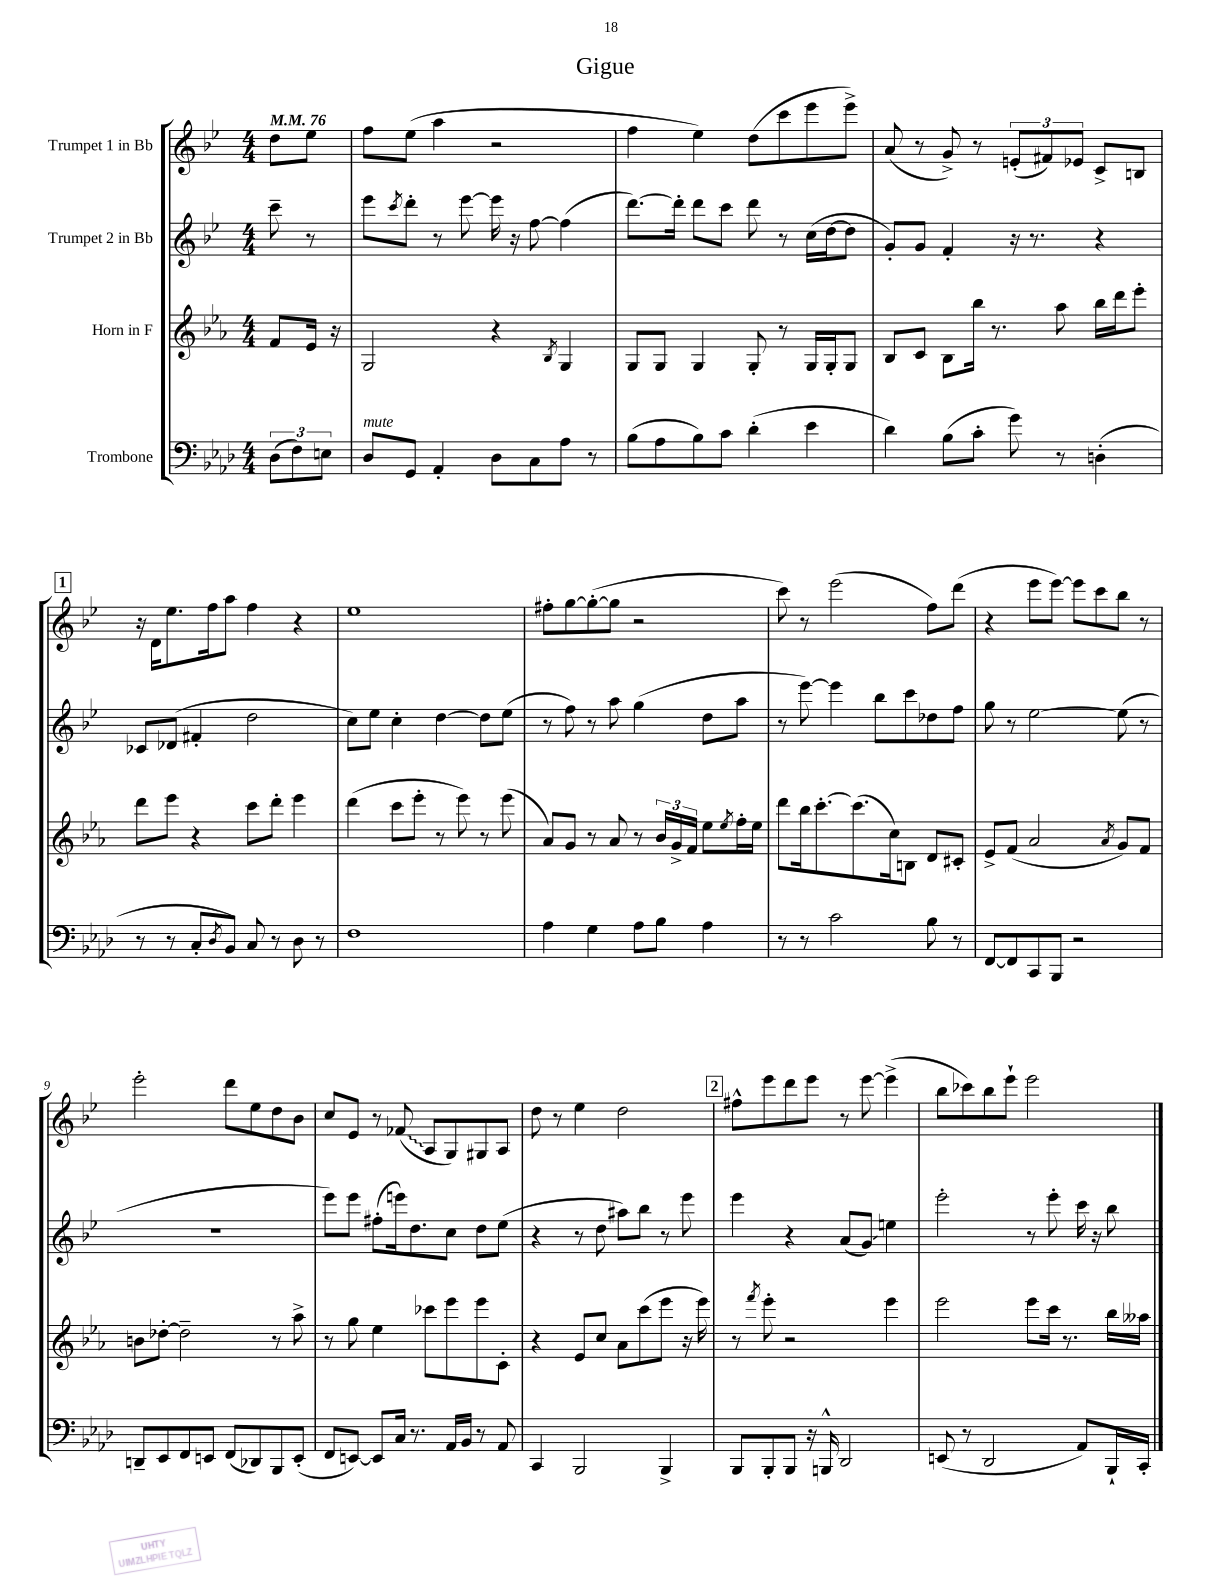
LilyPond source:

\header { title = "Gigue" }
<<
\new StaffGroup <<
\new Staff = "s0" \with { instrumentName = "Trumpet 1 in Bb" } {
    \clef treble \key bes \major \numericTimeSignature \time 4/4 \partial 4 \tempo 4 = 76
    d''8 ees''8 |
    f''8 ees''8( a''4 r2 |
    f''4 ees''4) d''8( c'''8 ees'''8 ees'''8->) |
    a'8( r8 g'8->) r8 \tuplet 3/2 { e'8-.( fis'8) ees'8 } c'8-> b8 |
    \mark \markup { \box "1" } r16 d'16 ees''8. f''16 a''8 f''4 r4 |
    ees''1 |
    fis''8-. g''8~ g''8~-.( g''8 r2 |
    c'''8) r8 ees'''2( f''8) d'''8( |
    r4 ees'''8 ees'''8~) ees'''8 c'''8 bes''8 r8 |
    ees'''2-. d'''8 ees''8 d''8 bes'8 |
    c''8 ees'8 r8 \once \override Glissando.style = #'zigzag fes'8\glissando( a8 g8) gis8 a8 |
    d''8 r8 ees''4 d''2 |
    \mark \markup { \box "2" } fis''8-^ ees'''8 d'''8 ees'''8 r8 ees'''8~ ees'''4->( |
    bes''8 ces'''8) bes''8 ees'''8-! ees'''2 \bar "|." |
}
\new Staff = "s1" \with { instrumentName = "Trumpet 2 in Bb" } {
    \clef treble \key bes \major \numericTimeSignature \time 4/4 \partial 4
    c'''8-- r8 |
    ees'''8 \acciaccatura { c'''8 } d'''8-. r8 ees'''8~ ees'''16 r16 f''8~ f''4( |
    d'''8.~) d'''16-. d'''8 c'''8 d'''8 r8 c''16( d''16~ d''8 |
    g'8-.) g'8 f'4-. r16 r8. r4 |
    \mark \markup { \box "1" } ces'8 des'8( fis'4-. d''2 |
    c''8) ees''8 c''4-. d''4~ d''8 ees''8( |
    r8 f''8) r8 a''8 g''4( d''8 a''8 |
    r8 ees'''8~) ees'''4 bes''8 c'''8 des''8 f''8 |
    g''8 r8 ees''2~ ees''8( r8 |
    R1 |
    ees'''8) ees'''8 fis''8-.( e'''16) d''8. c''8 d''8 ees''8( |
    r4 r8 d''8 ais''8) bes''8 r8 ees'''8 |
    \mark \markup { \box "2" } ees'''4 r4 a'8( g'8\glissando) e''4 |
    ees'''2-. r8 ees'''8-. c'''16 r16 bes''8 \bar "|." |
}
\new Staff = "s2" \with { instrumentName = "Horn in F" } {
    \clef treble \key ees \major \numericTimeSignature \time 4/4 \partial 4
    f'8 ees'16 r16 |
    g2 r4 \acciaccatura { bes8 } g4 |
    g8 g8 g4 g8-. r8 g16 g16-. g8 |
    bes8 c'8 bes8 bes''16 r8. aes''8 bes''16 d'''16 ees'''8-. |
    \mark \markup { \box "1" } d'''8 ees'''8 r4 c'''8 d'''8-. ees'''4 |
    d'''4( c'''8 ees'''8-. r8 ees'''8) r8 ees'''8( |
    aes'8) g'8 r8 aes'8 r8 \tuplet 3/2 { bes'16 g'16-> f'16 } ees''8 \acciaccatura { ees''8 } f''16-. ees''16 |
    d'''8 bes''16 c'''8.~-. c'''8.( c''16) b8 d'8 cis'8-. |
    ees'8-> f'8( aes'2 \acciaccatura { aes'8 } g'8) f'8 |
    b'8 des''8~-. des''2-- r8 aes''8-> |
    r8 g''8 ees''4 ces'''8 ees'''8 ees'''8 c'8-. |
    r4 ees'8 c''8 aes'8 c'''8( ees'''8 r16 ees'''16) |
    \mark \markup { \box "2" } r8 \acciaccatura { f'''8 } ees'''8-. r2 ees'''4 |
    ees'''2 ees'''8 c'''16 r8. bes''16 aeses''16 \bar "|." |
}
\new Staff = "s3" \with { instrumentName = "Trombone" } {
    \clef bass \key aes \major \numericTimeSignature \time 4/4 \partial 4
    \tuplet 3/2 { des8( f8) e8 } |
    des8^\markup { \italic "mute" } g,8 aes,4-. des8 c8 aes8 r8 |
    bes8( aes8 bes8) c'8 des'4-.( ees'4 |
    des'4) bes8( c'8-. g'8) r8 d4-.( |
    \mark \markup { \box "1" } r8 r8 c8-. \acciaccatura { des8 } bes,8) c8 r8 des8 r8 |
    f1 |
    aes4 g4 aes8 bes8 aes4 |
    r8 r8 c'2 bes8 r8 |
    f,8~ f,8 c,8 bes,,8 r2 |
    d,8-- ees,8 f,8 e,8 f,8( des,8) bes,,8 e,8-.( |
    f,8 e,8~) e,8 c16 r8. aes,16 bes,16 r8 aes,8 |
    c,4 bes,,2 bes,,4-> |
    \mark \markup { \box "2" } bes,,8 bes,,8-. bes,,8 r16 b,,16-^ des,2 |
    e,8( r8 des,2 aes,8) bes,,16-! c,16-. \bar "|." |
}
>>
>>
